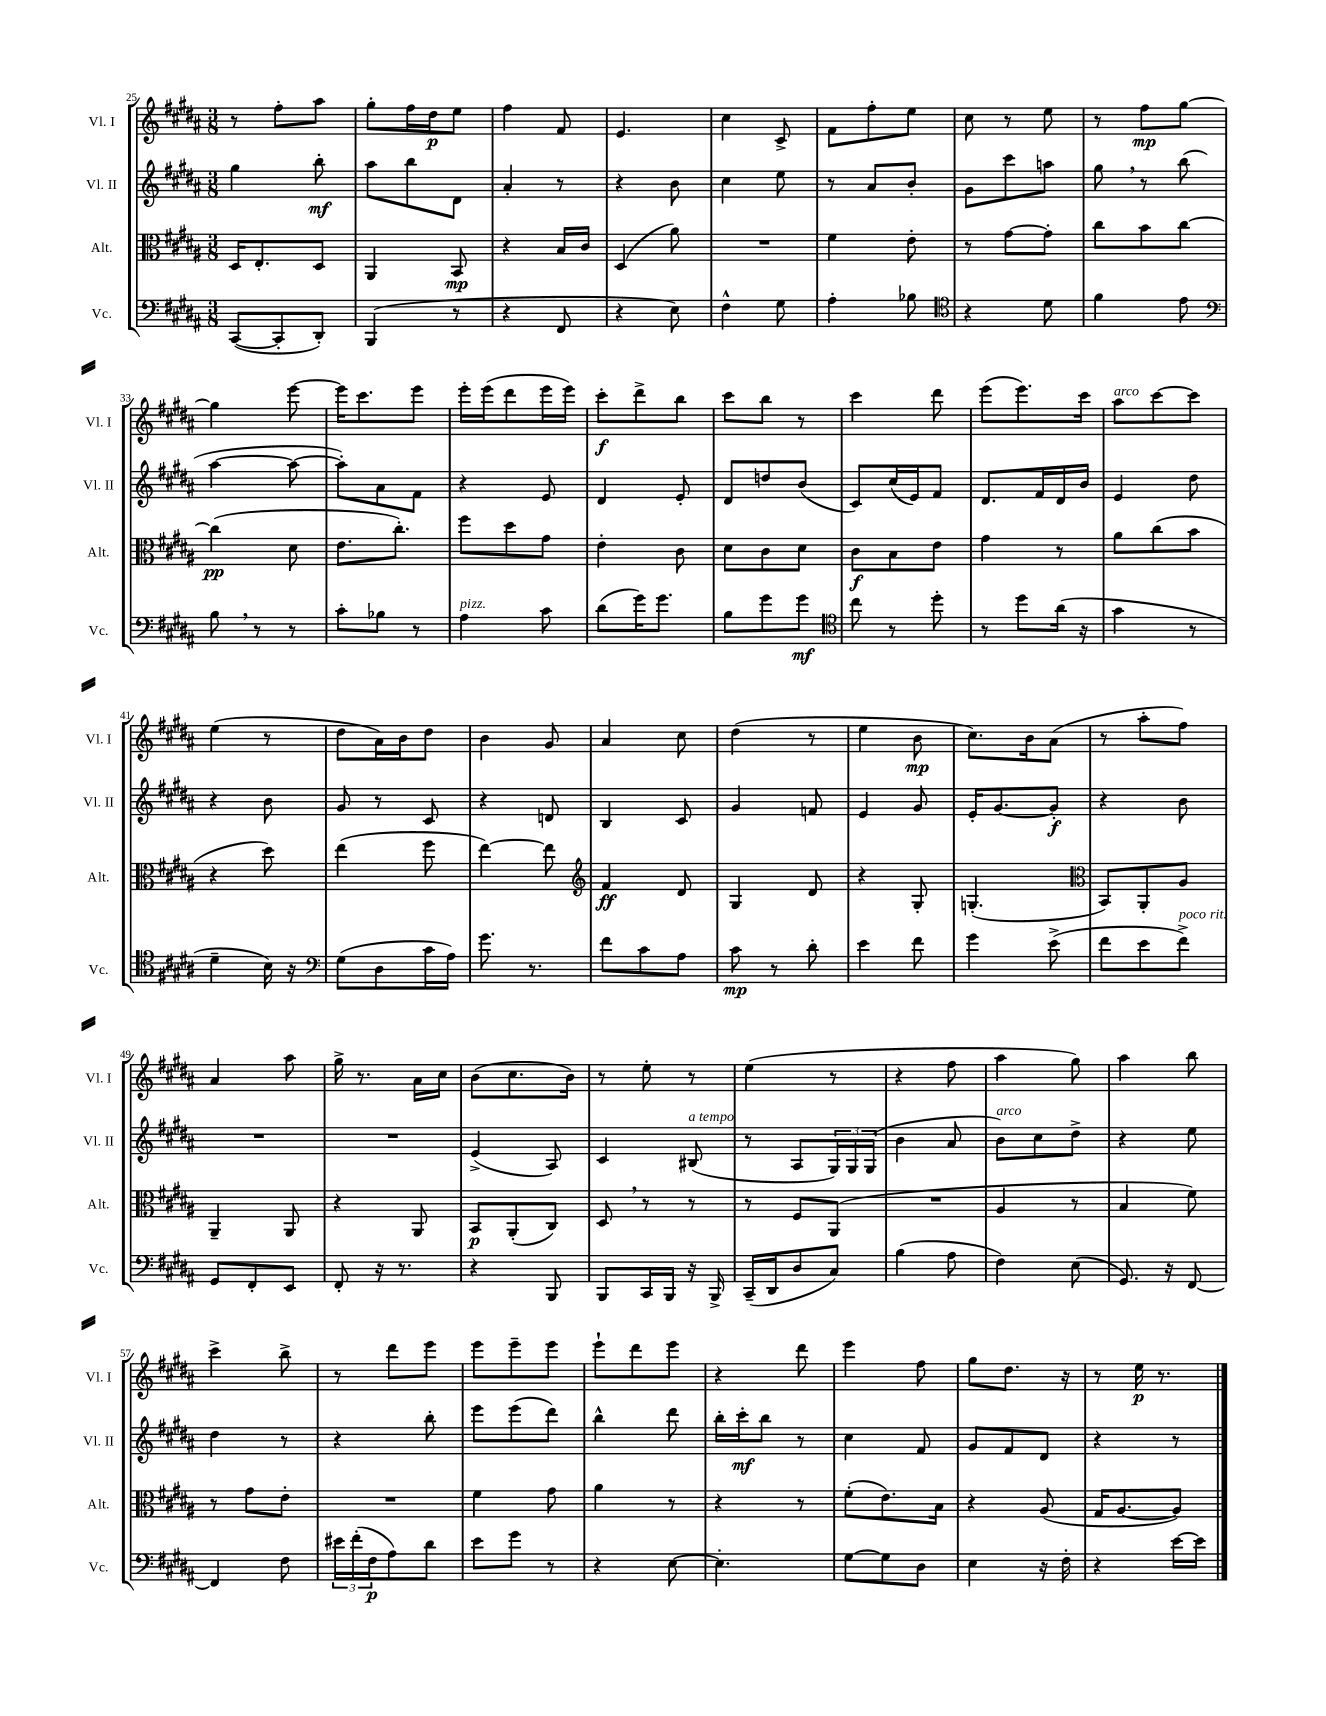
<<
\new StaffGroup <<
\new Staff = "s0" \with { instrumentName = "Vl. I" shortInstrumentName = "Vl. I" } {
    \clef treble \key b \major \numericTimeSignature \time 3/8
    r8 fis''8-. ais''8 |
    gis''8-. fis''16 dis''16\p e''8 |
    fis''4 fis'8 |
    e'4. |
    cis''4 cis'8-> |
    fis'8 fis''8-. e''8 |
    cis''8 r8 e''8 |
    r8 fis''8\mp gis''8~ |
    gis''4 e'''8~ |
    e'''16 cis'''8. e'''8 |
    e'''16-. e'''16( dis'''8 e'''16 e'''16) |
    cis'''8-.\f dis'''8-> b''8 |
    cis'''8 b''8 r8 |
    cis'''4 dis'''8 |
    e'''8( e'''8.) cis'''16 |
    ais''8^\markup { \italic "arco" } cis'''8~ cis'''8 |
    e''4( r8 |
    dis''8 ais'16) b'16 dis''8 |
    b'4 gis'8 |
    ais'4 cis''8 |
    dis''4( r8 |
    e''4 b'8\mp |
    cis''8.) b'16 ais'8( |
    r8 ais''8-. fis''8) |
    ais'4 ais''8 |
    gis''16-> r8. ais'16 cis''16 |
    b'8( cis''8. b'16) |
    r8 e''8-. r8 |
    e''4( r8 |
    r4 fis''8 |
    ais''4 gis''8) |
    ais''4 b''8 |
    cis'''4-> b''8-> |
    r8 dis'''8 e'''8 |
    e'''8 e'''8-- e'''8 |
    e'''8-! dis'''8 e'''8 |
    r4 dis'''8 |
    e'''4 fis''8 |
    gis''8 dis''8. r16 |
    r8 e''16\p r8. \bar "|." |
}
\new Staff = "s1" \with { instrumentName = "Vl. II" shortInstrumentName = "Vl. II" } {
    \clef treble \key b \major \numericTimeSignature \time 3/8
    gis''4 b''8-.\mf |
    ais''8 b''8 dis'8 |
    ais'4-. r8 |
    r4 b'8 |
    cis''4 e''8 |
    r8 ais'8 b'8-. |
    gis'8 cis'''8 a''8 |
    gis''8 \breathe r8 b''8( |
    ais''4~ ais''8~ |
    ais''8-.) ais'8 fis'8 |
    r4 e'8 |
    dis'4 e'8-. |
    dis'8 d''8 b'8( |
    cis'8) cis''16( e'16) fis'8 |
    dis'8. fis'16 dis'16 b'16 |
    e'4 dis''8 |
    r4 b'8 |
    gis'8 r8 cis'8 |
    r4 d'8 |
    b4 cis'8 |
    gis'4 f'8 |
    e'4 gis'8 |
    e'16-. gis'8.~ gis'8-.\f |
    r4 b'8 |
    R4. |
    R4. |
    e'4->( ais8) |
    cis'4 bis8^\markup { \italic "a tempo" }( |
    r8 ais8 \tuplet 3/2 { gis16) gis16 gis16( } |
    b'4 ais'8 |
    b'8^\markup { \italic "arco" }) cis''8 dis''8-> |
    r4 e''8 |
    dis''4 r8 |
    r4 b''8-. |
    e'''8 e'''8( dis'''8) |
    b''4-^ dis'''8 |
    b''16-. cis'''16-.\mf b''8 r8 |
    cis''4 fis'8 |
    gis'8 fis'8 dis'8 |
    r4 r8 \bar "|." |
}
\new Staff = "s2" \with { instrumentName = "Alt." shortInstrumentName = "Alt." } {
    \clef alto \key b \major \numericTimeSignature \time 3/8
    dis16 e8.-. dis8 |
    ais,4 b,8\mp |
    r4 b16 cis'16 |
    dis4( ais'8) |
    R4. |
    fis'4 e'8-. |
    r8 gis'8~ gis'8-. |
    cis''8 b'8 cis''8~ |
    cis''4\pp( dis'8 |
    e'8. cis''8.-.) |
    fis''8 dis''8 gis'8 |
    e'4-. cis'8 |
    dis'8 cis'8 dis'8 |
    cis'8\f b8 e'8 |
    gis'4 r8 |
    ais'8 cis''8( b'8 |
    r4 dis''8) |
    e''4( fis''8 |
    e''4~) e''8 |
    \clef treble fis'4\ff dis'8 |
    gis4 dis'8 |
    r4 gis8-. |
    g4.-.( |
    \clef alto b,8) ais,8-. ais8 |
    ais,4-- ais,8 |
    r4 ais,8 |
    b,8\p ais,8-.( cis8) |
    dis8 \breathe r8 r8 |
    r8 fis8 ais,8( |
    R4. |
    ais4 r8 |
    b4 fis'8) |
    r8 gis'8 e'8-. |
    R4. |
    fis'4 gis'8 |
    ais'4 r8 |
    r4 r8 |
    fis'8-.( e'8.) b16 |
    r4 ais8( |
    gis16 ais8.~ ais8) \bar "|." |
}
\new Staff = "s3" \with { instrumentName = "Vc." shortInstrumentName = "Vc." } {
    \clef bass \key b \major \numericTimeSignature \time 3/8
    cis,8~( cis,8-. dis,8-.) |
    b,,4( r8 |
    r4 fis,8 |
    r4 e8) |
    fis4-^ gis8 |
    ais4-. bes8 |
    \clef tenor r4 dis'8 |
    fis'4 e'8 |
    \clef bass b8 \breathe r8 r8 |
    cis'8-. bes8 r8 |
    ais4^\markup { \italic "pizz." } cis'8 |
    dis'8( gis'16) gis'8. |
    b8 gis'8 gis'8\mf |
    \clef tenor cis''8 r8 dis''8-. |
    r8 dis''8 ais'16( r16 |
    gis'4 r8 |
    dis'4-- b16) r16 |
    \clef bass gis8( dis8 cis'16 ais16) |
    gis'8. r8. |
    fis'8 cis'8 ais8 |
    cis'8\mp r8 dis'8-. |
    e'4 fis'8 |
    gis'4 e'8->( |
    fis'8 e'8 fis'8->^\markup { \italic "poco rit." }) |
    gis,8 fis,8-. e,8 |
    fis,8-. r16 r8. |
    r4 b,,8 |
    b,,8 cis,16 b,,16 r16 b,,16-> |
    cis,16--( dis,16 dis8 cis8) |
    b4( ais8 |
    fis4) e8( |
    gis,8.) r16 fis,8~ |
    fis,4 fis8 |
    \tuplet 3/2 { eis'16 fis'16-.( fis16\p } ais8) dis'8 |
    e'8 gis'8 r8 |
    r4 e8~ |
    e4.-. |
    gis8~ gis8 dis8 |
    e4 r16 fis16-. |
    r4 e'16~ e'16 \bar "|." |
}
>>
>>
\layout { \context { \Score currentBarNumber = #25 } }
